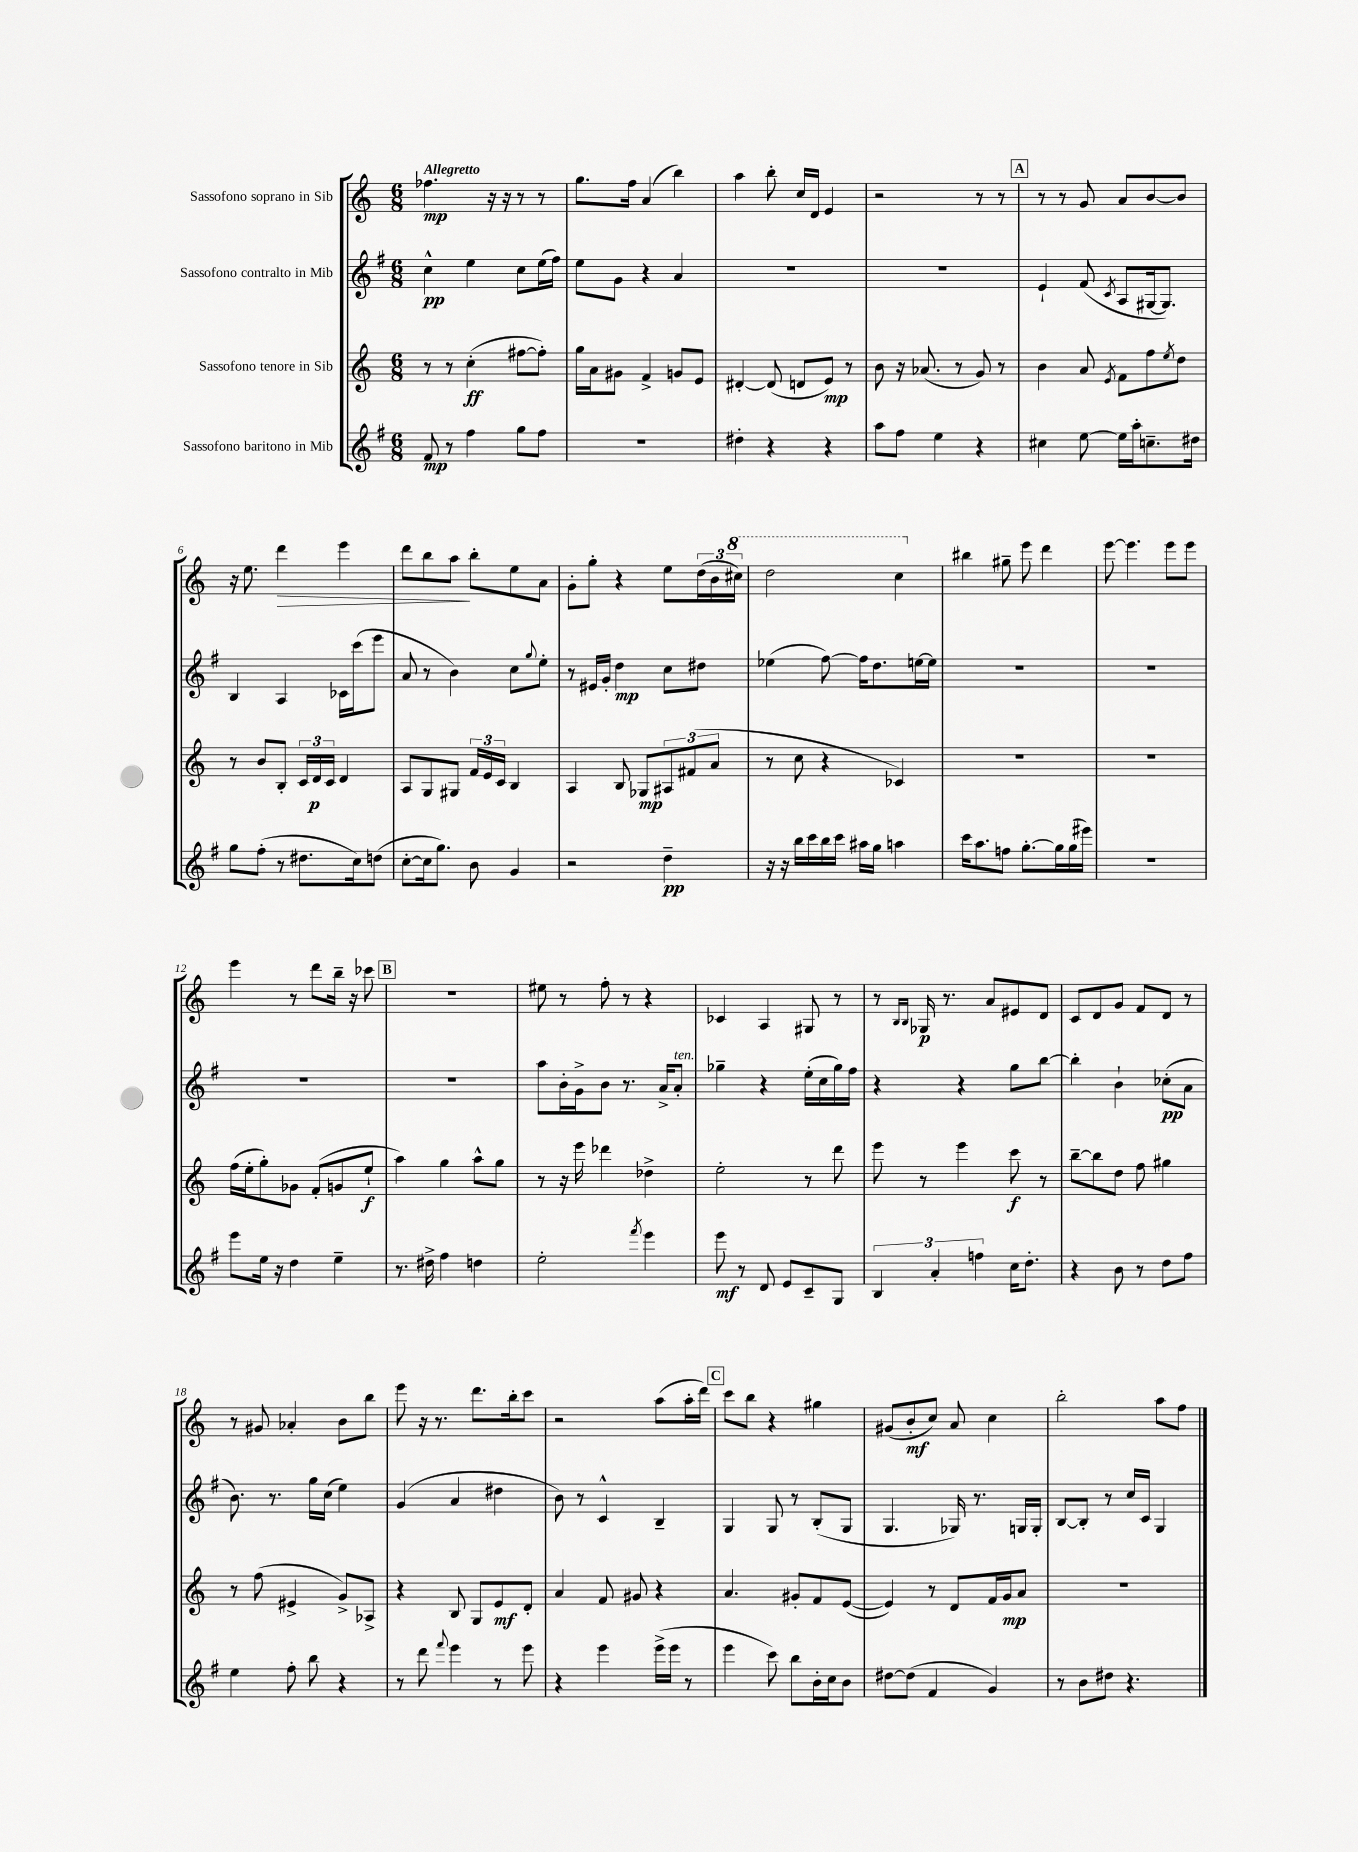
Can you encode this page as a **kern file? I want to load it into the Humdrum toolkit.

**kern	**dynam	**kern	**dynam	**kern	**dynam	**kern	**dynam
*part4	*part4	*part3	*part3	*part2	*part2	*part1	*part1
*staff4	*staff4	*staff3	*staff3	*staff2	*staff2	*staff1	*staff1
*I"Sassofono baritono in Mib	*	*I"Sassofono tenore in Sib	*	*I"Sassofono contralto in Mib	*	*I"Sassofono soprano in Sib	*
*clefG2	*	*clefG2	*	*clefG2	*	*clefG2	*
*k[f#]	*	*k[]	*	*k[f#]	*	*k[]	*
*M6/8	*	*M6/8	*	*M6/8	*	*M6/8	*
=1	=1	=1	=1	=1	=1	=1	=1
!	!	!	!	!	!	!LO:TX:a:B:t=Allegretto	!
8f#/	mp	8r	.	4cc^^\	pp	4.ff-X\	mp
8r	.	8r	.	.	.	.	.
4ff#\	.	(4cc'\	ff	4ee\	.	.	.
.	.	.	.	.	.	16r	.
.	.	.	.	.	.	16r	.
8gg\L	.	[8ff#X\L	.	8cc\L	.	8r	.
8ff#\J	.	8ff#'\J])	.	(16ee\L	.	8r	.
.	.	.	.	16ff#\JJ)	.	.	.
=2	=2	=2	=2	=2	=2	=2	=2
2.r	.	16gg\LL	.	8ee\L	.	8.gg\L	.
.	.	16a\J	.	.	.	.	.
.	.	8g#X\J	.	8g\J	.	.	.
.	.	.	.	.	.	16ff\Jk	.
.	.	4f^/	.	4r	.	(4a/	.
.	.	8gn/L	.	4a/	.	4bb\)	.
.	.	8e/J	.	.	.	.	.
=3	=3	=3	=3	=3	=3	=3	=3
4dd#X'\	.	[4d#X'/	.	2.r	.	4aa\	.
4r	.	(8d#/]	.	.	.	8bb'\	.
.	.	8dn/L	.	.	.	16cc/LL	.
.	.	.	.	.	.	16d/JJ	.
4r	.	8e/J)	mp	.	.	4e/	.
.	.	8r	.	.	.	.	.
=4	=4	=4	=4	=4	=4	=4	=4
8aa\L	.	8b\	.	2.r	.	2r	.
8ff#\J	.	16r	.	.	.	.	.
.	.	(8.a-X/	.	.	.	.	.
4ee\	.	.	.	.	.	.	.
.	.	8r	.	.	.	.	.
4r	.	8g/)	.	.	.	8r	.
.	.	8r	.	.	.	8r	.
!!LO:REH:place=s1:t=A
=5	=5	=5	=5	=5	=5	=5	=5
4cc#X\	.	4b\	.	4e`/	.	8r	.
.	.	.	.	.	.	8r	.
[8ee\	.	8a/	.	(8f#/	.	8g/	.
.	.	8qe/	.	8qc/	.	.	.
16ee\LL]	.	8f\L	.	8A/L	.	8a/L	.
16aa'\J	.	.	.	.	.	.	.
8.ccn~\	.	8ff\	.	[16G#X/k	.	[8b/	.
.	.	.	.	8.G#/J])	.	.	.
.	.	8qee/	.	.	.	.	.
.	.	8dd\J	.	.	.	8b/J]	.
16dd#X\Jk	.	.	.	.	.	.	.
!!LO:LB:g=z
=6	=6	=6	=6	=6	=6	=6	=6
8gg\L	.	8r	.	4B/	.	16r	.
.	.	.	.	.	.	8.ee\	.
(8ff#'\J	.	8b/L	.	.	.	.	.
!	!	!	!	!	!	!	!LO:HP:b
8r	.	8B'/J	.	4A/	.	4ddd\	>
8.dd#X\L	.	24c/LL	.	.	.	.	.
.	.	24d/	p	.	.	.	.
.	.	24c/JJ	.	.	.	.	.
.	.	4d/	.	16c-X\LL	.	4eee\	.
16cc\k)	.	.	.	(16ccc\J	.	.	.
(8ddn\J	.	.	.	8eee\J	.	.	.
=7	=7	=7	=7	=7	=7	=7	=7
[8cc'\L	.	8A/L	.	8a/	.	8ddd\L	.
16cc\k]	.	8G/	.	8r	.	8bb\	.
8.gg\J)	.	.	.	.	.	.	.
.	.	8G#X/J	.	4b\)	.	8aa\J	.
8b\	.	24f/LL	.	.	.	8bb'\L	]
.	.	24e/	.	.	.	.	.
.	.	24c/JJ	.	.	.	.	.
4g/	.	4B/	.	8cc\L	.	8ee\	.
.	.	.	.	8qqgg/	.	.	.
.	.	.	.	8ee'\J	.	8a\J	.
=8	=8	=8	=8	=8	=8	=8	=8
2r	.	4A/	.	8r	.	8g'\L	.
.	.	.	.	16e#X/LL	.	8gg'\J	.
.	.	.	.	16g'/JJ	.	.	.
.	.	8B/	.	4dd\	mp	4r	.
.	.	8G-X/L	mp	.	.	.	.
4dd~\	pp	12A#X/	.	8cc\L	.	8ee\L	.
.	.	(12f#X/	.	.	.	.	.
.	.	.	.	8dd#X\J	.	(24dd\L	.
.	.	12a/J	.	.	.	24b\	.
*	*	*	*	*	*	*8va	*
.	.	.	.	.	.	24ccc#X\JJ)	.
=9	=9	=9	=9	=9	=9	=9	=9
16r	.	8r	.	(4ee-X\	.	2ddd\	.
16r	.	.	.	.	.	.	.
16bb\LL	.	8cc\	.	.	.	.	.
16ccc\	.	.	.	.	.	.	.
16bb\	.	4r	.	[8ff#\)	.	.	.
16ccc\JJ	.	.	.	.	.	.	.
16aa#X\LL	.	.	.	16ff#\KL]	.	.	.
16gg\JJ	.	.	.	8.dd\	.	.	.
4aan\	.	4c-X/)	.	.	.	4ccc\	.
.	.	.	.	[16een\L	.	.	.
.	.	.	.	16ee\JJ]	.	.	.
=10	=10	=10	=10	=10	=10	=10	=10
*	*	*	*	*	*	*X8va	*
16ccc\KL	.	2.r	.	2.r	.	4bb#X\	.
8.aa\	.	.	.	.	.	.	.
8ffn\J	.	.	.	.	.	8gg#X~\	.
[8.gg'\L	.	.	.	.	.	8eee\	.
.	.	.	.	.	.	4ddd\	.
16gg\L]	.	.	.	.	.	.	.
(16gg\	.	.	.	.	.	.	.
16eee#X\JJ)	.	.	.	.	.	.	.
=11	=11	=11	=11	=11	=11	=11	=11
2.r	.	2.r	.	2.r	.	[8eee\	.
.	.	.	.	.	.	4.eee\]	.
.	.	.	.	.	.	8eee\L	.
.	.	.	.	.	.	8eee\J	.
!!LO:LB:g=z
=12	=12	=12	=12	=12	=12	=12	=12
8eee\L	.	(16ff\LL	.	2.r	.	4eee\	.
.	.	16ee'\J	.	.	.	.	.
16ee\Jk	.	8gg'\)	.	.	.	.	.
16r	.	.	.	.	.	.	.
4dd\	.	8g-X\J	.	.	.	8r	.
.	.	(8f'/L	.	.	.	8ddd\L	.
4ee~\	.	8gn/	.	.	.	16bb~\Jk	.
.	.	.	.	.	.	16r	.
.	.	8ee`/J	f	.	.	8ccc-X\	.
!!LO:REH:place=s1:t=B
=13	=13	=13	=13	=13	=13	=13	=13
8.r	.	4aa\)	.	2.r	.	2.r	.
16dd#X^\	.	.	.	.	.	.	.
4ff#\	.	4gg\	.	.	.	.	.
4ddn\	.	8aa^^\L	.	.	.	.	.
.	.	8gg\J	.	.	.	.	.
=14	=14	=14	=14	=14	=14	=14	=14
2ee'\	.	8r	.	8aa\L	.	8ee#X\	.
.	.	16r	.	16b'\L	.	8r	.
.	.	16eee\	.	16g^\J	.	.	.
.	.	4ddd-X\	.	8b\J	.	8ff'\	.
.	.	.	.	8.r	.	8r	.
8qfff#/	.	.	.	.	.	.	.
4eee\	.	4dd-X^\	.	.	.	4r	.
.	.	.	.	16a^/KL	.	.	.
!	!	!	!	!LO:TX:a:i:t=ten.	!	!	!
.	.	.	.	8a'/J	.	.	.
=15	=15	=15	=15	=15	=15	=15	=15
8eee\	mf	2ee'\	.	4gg-X~\	.	4c-X/	.
8r	.	.	.	.	.	.	.
8d/	.	.	.	4r	.	4A/	.
8e/L	.	.	.	.	.	.	.
8c~/	.	8r	.	(16ee'\LL	.	8G#X/	.
.	.	.	.	16cc\	.	.	.
8G/J	.	8ddd\	.	16gg-\)	.	8r	.
.	.	.	.	16ff#\JJ	.	.	.
=16	=16	=16	=16	=16	=16	=16	=16
6B/	.	8eee\	.	4r	.	8r	.
.	.	.	.	.	.	16qqB/LL	.
.	.	.	.	.	.	16qqB/JJ	.
.	.	8r	.	.	.	16G-X/	p
6a'/	.	.	.	.	.	.	.
.	.	.	.	.	.	8.r	.
.	.	4eee\	.	4r	.	.	.
6ffn\	.	.	.	.	.	.	.
.	.	.	.	.	.	8a/L	.
16cc\KL	.	8ccc\	f	8gg\L	.	8e#X/	.
8.dd'\J	.	.	.	.	.	.	.
.	.	8r	.	[8bb\J	.	8d/J	.
=17	=17	=17	=17	=17	=17	=17	=17
4r	.	[8bb~\L	.	4bb'\]	.	8c/L	.
.	.	8bb\]	.	.	.	8d/	.
8b\	.	8dd\J	.	4b`\	.	8g/J	.
8r	.	8ff\	.	.	.	8f/L	.
8dd\L	.	4gg#X\	.	(8cc-X'\L	pp	8d/J	.
8ff#\J	.	.	.	8a\J	.	8r	.
!!LO:LB:g=z
=18	=18	=18	=18	=18	=18	=18	=18
4ee\	.	8r	.	8.b\)	.	8r	.
.	.	(8ff\	.	.	.	8g#X/	.
.	.	.	.	8.r	.	.	.
8ff#'\	.	4e#X^/	.	.	.	4a-X'/	.
8bb\	.	.	.	16gg\LL	.	.	.
.	.	.	.	(16cc\JJ	.	.	.
4r	.	8g^/L)	.	4ee\)	.	8b\L	.
.	.	8A-X^/J	.	.	.	8bb\J	.
=19	=19	=19	=19	=19	=19	=19	=19
8r	.	4r	.	(4g/	.	8eee\	.
8ddd\	.	.	.	.	.	16r	.
.	.	.	.	.	.	8.r	.
8qqfff#/	.	.	.	.	.	.	.
4eee\	.	8B/	.	4a/	.	.	.
.	.	8G/L	.	.	.	8.ddd\L	.
8r	.	8e/	mf	4dd#X\	.	.	.
.	.	.	.	.	.	16bb'\k	.
8eee\	.	8d'/J	.	.	.	8ccc\J	.
=20	=20	=20	=20	=20	=20	=20	=20
4r	.	4a/	.	8b\)	.	2r	.
.	.	.	.	8r	.	.	.
4eee\	.	8f/	.	4c^^/	.	.	.
.	.	8g#X/	.	.	.	.	.
(16eee^\LL	.	4r	.	4B~/	.	(8aa\L	.
16eee\JJ	.	.	.	.	.	.	.
8r	.	.	.	.	.	16aa'\L	.
.	.	.	.	.	.	16ddd\JJ)	.
!!LO:REH:place=s1:t=C
=21	=21	=21	=21	=21	=21	=21	=21
4eee\	.	4.a/	.	4G/	.	8ccc\L	.
.	.	.	.	.	.	8bb\J	.
8ccc\)	.	.	.	8G/	.	4r	.
8bb\L	.	8g#X'/L	.	8r	.	.	.
16b'\L	.	8f/	.	(8B'/L	.	4gg#X\	.
16cc\J	.	.	.	.	.	.	.
8b\J	.	([8e/J	.	8G/J	.	.	.
=22	=22	=22	=22	=22	=22	=22	=22
[8dd#X\L	.	4e/])	.	4.G/	.	(8g#X/L	.
(8dd#\J]	.	.	.	.	.	8b'/	mf
4f#/	.	8r	.	.	.	8cc/J)	.
.	.	8d/L	.	16G-X/)	.	8a/	.
.	.	.	.	8.r	.	.	.
4g/)	.	16f/L	.	.	.	4cc\	.
.	.	16g/J	mp	.	.	.	.
.	.	8a/J	.	16Gn/LL	.	.	.
.	.	.	.	16G'/JJ	.	.	.
=23	=23	=23	=23	=23	=23	=23	=23
8r	.	2.r	.	[8B/L	.	2bb'\	.
8b\L	.	.	.	8B'/J]	.	.	.
8dd#X\J	.	.	.	8r	.	.	.
4.r	.	.	.	16cc/LL	.	.	.
.	.	.	.	16c/JJ	.	.	.
.	.	.	.	4G/	.	8aa\L	.
.	.	.	.	.	.	8ff\J	.
==	==	==	==	==	==	==	==
*-	*-	*-	*-	*-	*-	*-	*-
